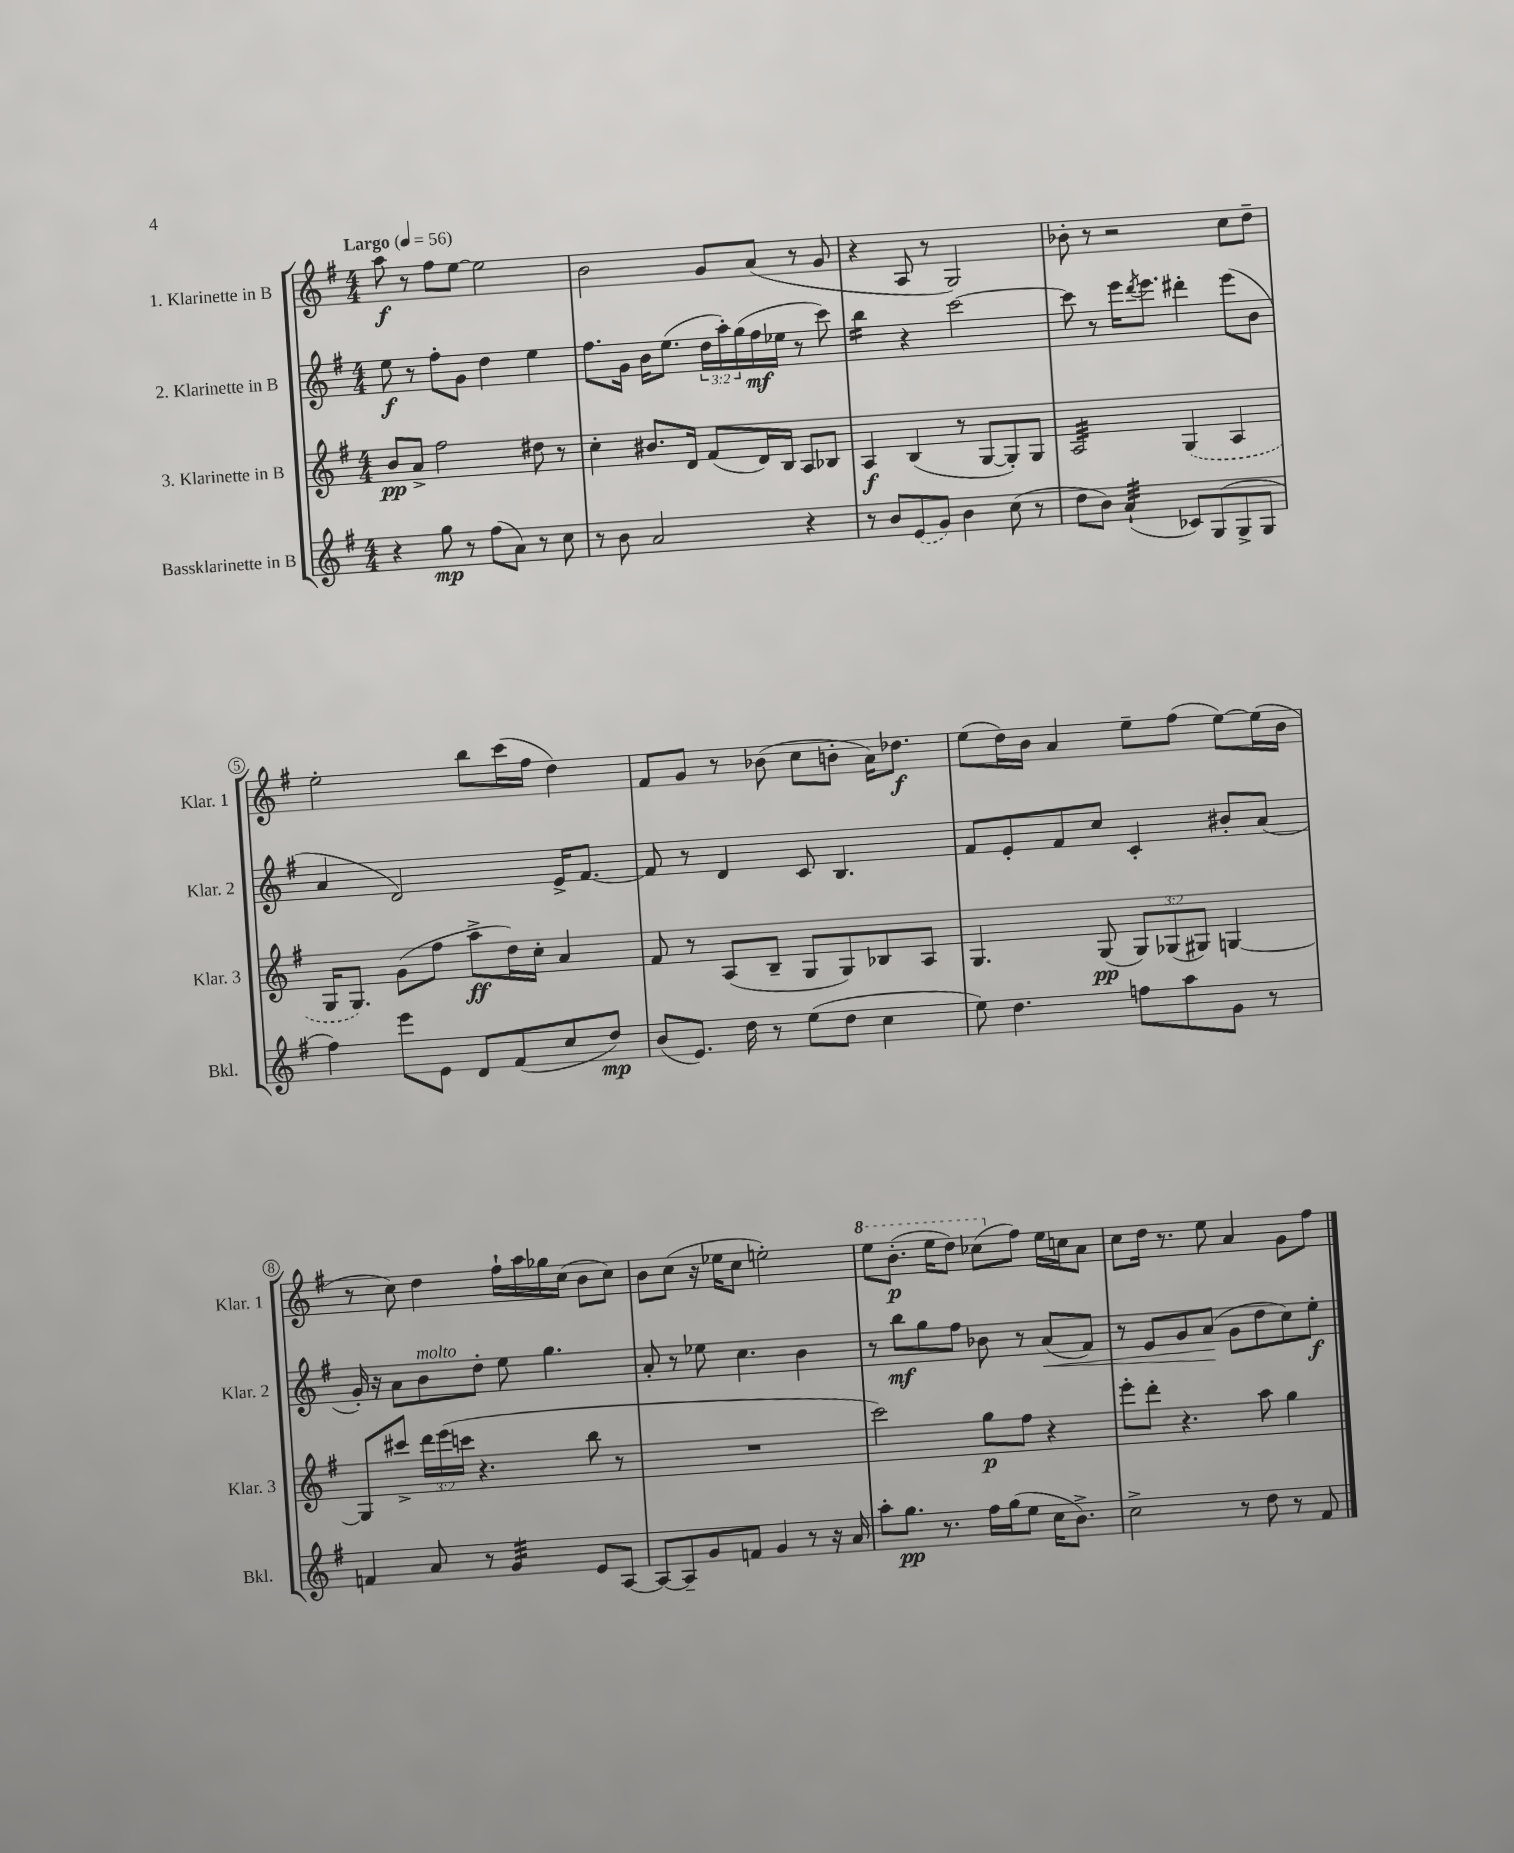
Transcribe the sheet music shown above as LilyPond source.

<<
\new StaffGroup <<
\new Staff = "s0" \with { instrumentName = "1. Klarinette in B" shortInstrumentName = "Klar. 1" } {
    \clef treble \key g \major \numericTimeSignature \time 4/4 \tempo "Largo" 4 = 56
    a''8\f r8 fis''8 e''8~ e''2 |
    b'2 g'8 a'8( r8 g'8 |
    r4 a8 r8 g2) |
    bes'8-. r8 r2 c''8 d''8-- |
    e''2-. b''8 c'''16( fis''16 d''4) |
    fis'8 g'8 r8 bes'8( c''8 b'8-. a'16) des''8.\f |
    e''8( d''16) b'16 a'4 e''8-- fis''8( e''8~) e''16( b'16 |
    r8 c''8) d''4 fis''16-! a''16 ges''16 c''16( b'8 c''8) |
    b'8 c''8( r16 ees''16 c''8 e''2-.) |
    \ottava #1 e'''8 b''8.-.\p( e'''16 d'''8) ces'''8( \ottava #0 fis''8) e''16 c''!16 a'8 |
    c''8 d''16 r8. e''8 a'4 g'8 fis''8 \bar "|." |
}
\new Staff = "s1" \with { instrumentName = "2. Klarinette in B" shortInstrumentName = "Klar. 2" } {
    \clef treble \key g \major \numericTimeSignature \time 4/4 \override Staff.TupletNumber.text = #tuplet-number::calc-fraction-text
    e''8\f r8 fis''8-. g'8 d''4 e''4 |
    fis''8. g'16 b'16 e''8.( \tuplet 3/2 { d''16 a''16-.) g''16( } fis''16\mf ees''16 r8 c'''8) |
    b''4:16 r4 c'''2~ |
    c'''8 r8 e'''16 \acciaccatura { d'''8 } e'''8. dis'''4-. e'''8( b'8 |
    a'4 d'2) e'16-> fis'8.~ |
    fis'8 r8 d'4 c'8 b4. |
    fis'8 e'8-. fis'8 c''8 c'4-. bis'8-. a'8( |
    g'16-.) r16 a'8 b'8^\markup { \italic "molto" } d''8-. e''8 g''4. |
    a'8-. r8 ees''8 c''4. b'4 |
    r8 b''8\mf g''8 fis''8 bes'8 r8 a'8\<( fis'8) |
    r8 e'8 g'8 a'8\!( g'8 d''8 c''8) e''8-.\f \bar "|." |
}
\new Staff = "s2" \with { instrumentName = "3. Klarinette in B" shortInstrumentName = "Klar. 3" } {
    \clef treble \key g \major \numericTimeSignature \time 4/4 \override Staff.TupletNumber.text = #tuplet-number::calc-fraction-text
    b'8\pp a'8-> fis''2 dis''8 r8 |
    c''4-. bis'8. d'16 fis'8( d'16) b16 a8 bes8 |
    a4\f b4( r8 g8~ g8-.) g8 |
    a2:32 \once \slurDashed g4( a4 |
    g16 g8.) g'8( fis''8 a''8->\ff d''16) c''16-. a'4 |
    fis'8 r8 a8( b8-- g8 g8) bes8 a8 |
    g4. g8\pp( \tuplet 3/2 { g8) ges8( gis8) } g4~ |
    g8 cis'''8-> \tuplet 3/2 { d'''16 e'''16( c'''16 } r4. b''8 r8 |
    R1 |
    c'''2) g''8\p fis''8 r4 |
    e'''8-. d'''8-. r4. a''8 g''4 \bar "|." |
}
\new Staff = "s3" \with { instrumentName = "Bassklarinette in B" shortInstrumentName = "Bkl." } {
    \clef treble \key g \major \numericTimeSignature \time 4/4
    r4 g''8\mp r8 fis''8( a'8) r8 c''8 |
    r8 b'8 a'2 r4 |
    r8 b'8 \once \slurDashed e'8( g'8) b'4 c''8( r8 |
    d''8 b'8) a'4:32-!( ces'8) g8( g8-> g8 |
    fis''4) e'''8 e'8 d'8 fis'8( c''8 d''8\mp) |
    b'8( e'8.) d''16 r8 e''8( d''8 c''4 |
    e''8) d''4. f''8 a''8 g'8 r8 |
    f'4 a'8 r8 g'4:32 e'8 a8~ |
    a8~ a8-- g'8 f'8 g'4 r8 r16 a'16 |
    a''8-. g''8.\pp r8. fis''16 g''16( e''8 c''16 b'8.->) |
    c''2-> r8 d''8 r8 fis'8 \bar "|." |
}
>>
>>
\layout { \context { \Score \override BarNumber.stencil = #(make-stencil-circler 0.1 0.3 ly:text-interface::print) } }
